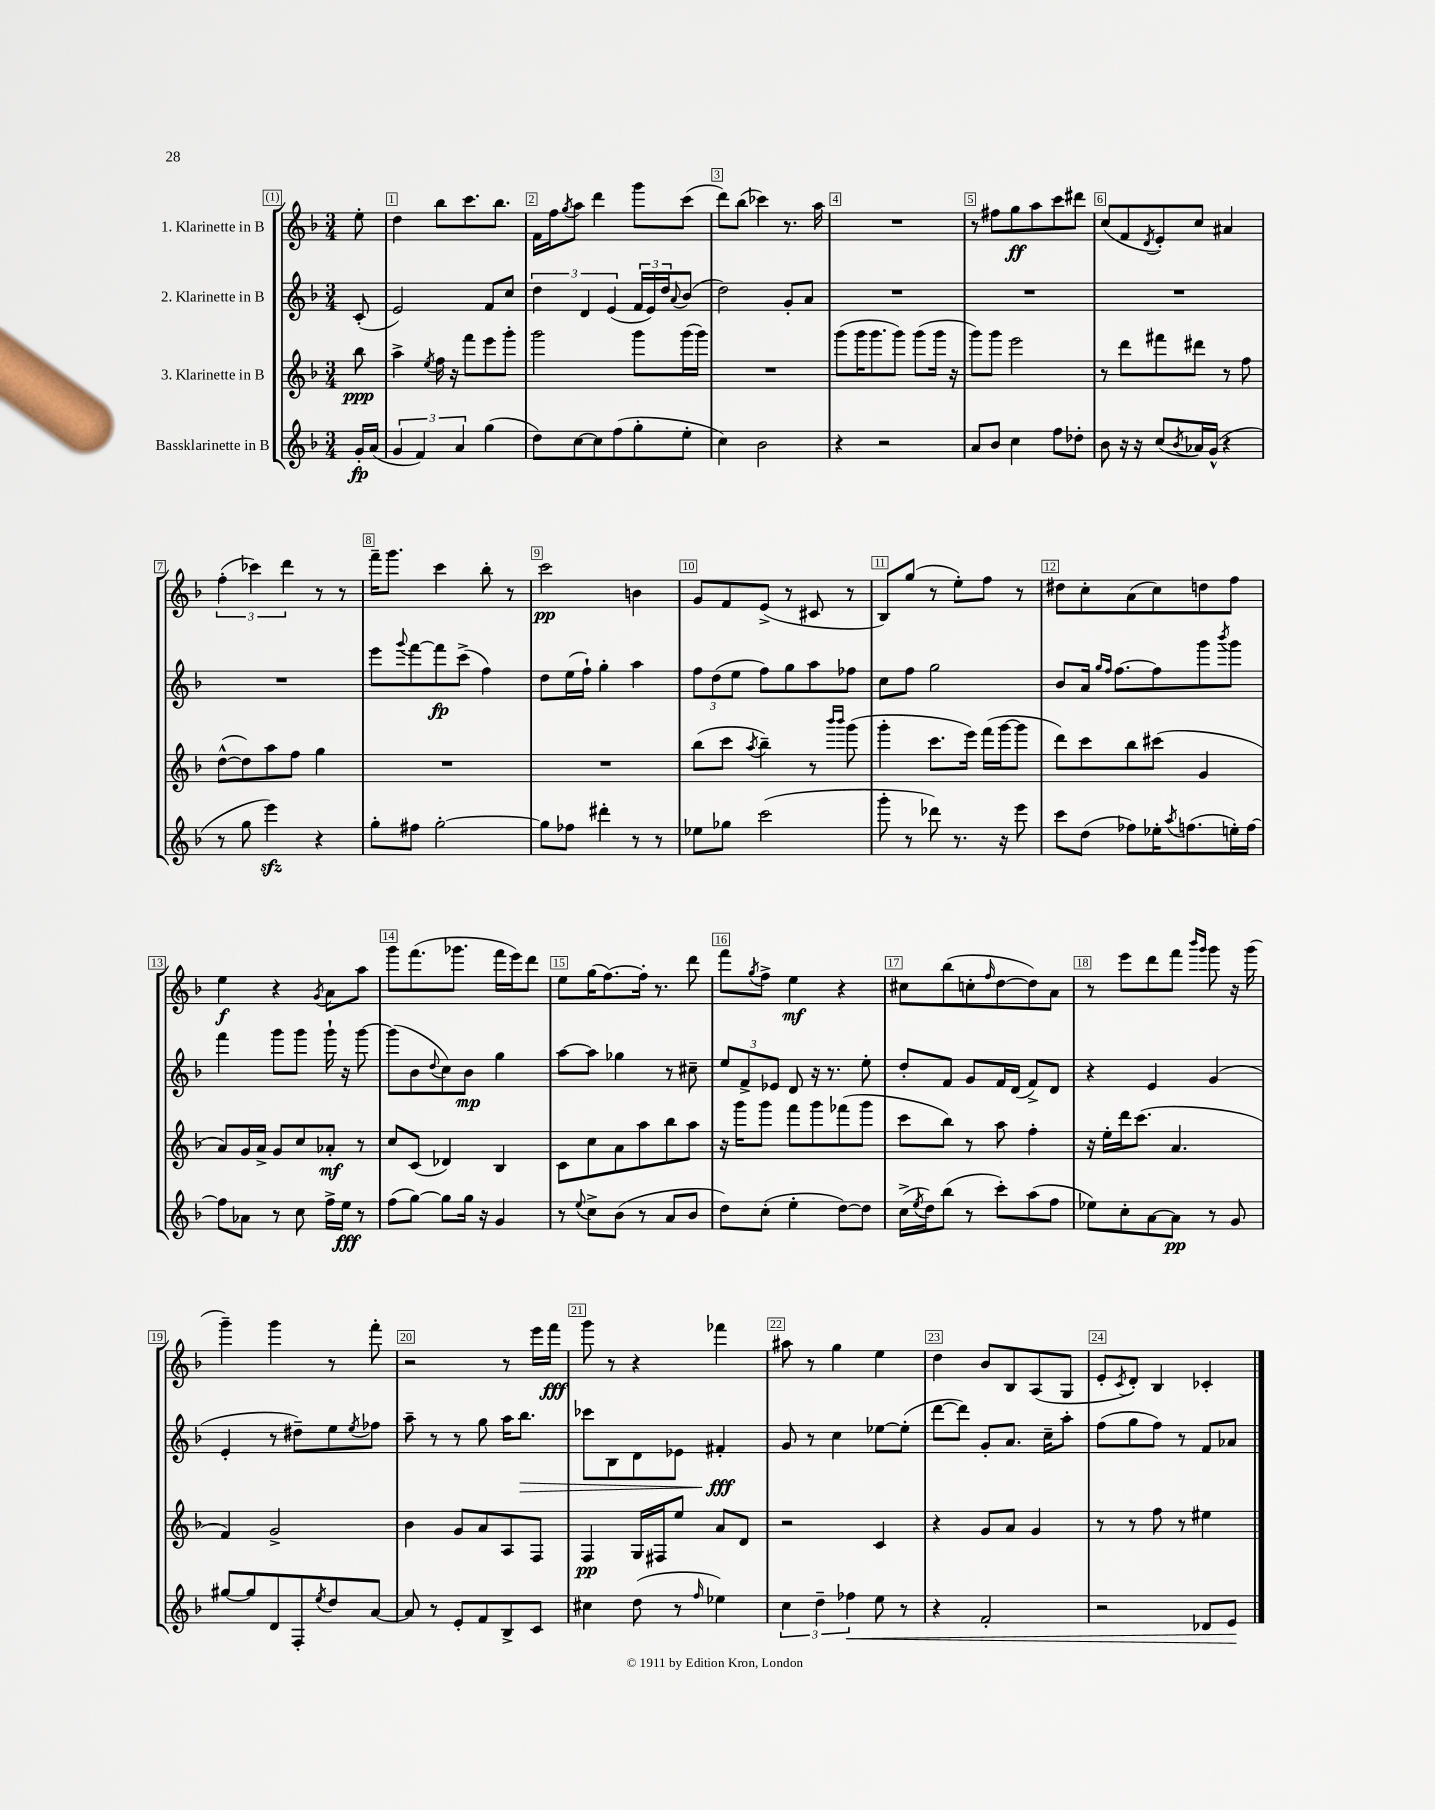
<<
\new StaffGroup <<
\new Staff = "s0" \with { instrumentName = "1. Klarinette in B" } {
    \clef treble \key f \major \numericTimeSignature \time 3/4 \partial 8
    e''8-. |
    d''4 bes''8 c'''8. bes''8. |
    f'16 f''16 \acciaccatura { g''8 } a''8 d'''4 g'''8 c'''8( |
    d'''8) bes''8( ces'''4) r8. a''16 |
    R2. |
    r8 fis''8 g''8\ff a''8 c'''8 dis'''8 |
    c''8( f'8 \acciaccatura { d'8 } e'8-.) c''8 ais'4 |
    \tuplet 3/2 { f''4-.( ces'''4) d'''4 } r8 r8 |
    f'''16-- g'''8. c'''4 bes''8-. r8 |
    c'''2\pp b'4 |
    g'8 f'8 e'8->( r8 cis'8 r8 |
    bes8) g''8( r8 e''8-.) f''8 r8 |
    dis''8 c''8-. a'8( c''8) d''8 f''8 |
    e''4\f r4 \acciaccatura { g'8 } a'8 a''8 |
    g'''8 f'''8.( ges'''8. f'''16 e'''16) d'''8 |
    e''8 g''16( f''8.~) f''16-. r8. d'''8 |
    f'''8 \acciaccatura { g''8 } f''8-> e''4\mf r4 |
    cis''8 bes''8( c''8-. \grace { f''16 } d''8~ d''8) a'8 |
    r8 e'''8 d'''8 f'''8 \grace { bes'''16 g'''16 } g'''8 r16 g'''16( |
    g'''4--) g'''4 r8 f'''8-. |
    r2 r8 e'''16 f'''16\fff |
    g'''8 r8 r4 fes'''4 |
    ais''8 r8 g''4 e''4 |
    d''4 bes'8 bes8 a8( g8 |
    e'8-. \acciaccatura { c'8 } d'8-.) bes4 ces'4-. \bar "|." |
}
\new Staff = "s1" \with { instrumentName = "2. Klarinette in B" } {
    \clef treble \key f \major \numericTimeSignature \time 3/4 \partial 8
    c'8-.( |
    e'2) f'8 c''8 |
    \tuplet 3/2 { d''4 d'4 e'4( } \tuplet 3/2 { f'16 e'16) d''16 } \appoggiatura { a'8 } bes'8( |
    d''2) g'8-. a'8 |
    R2. |
    R2. |
    R2. |
    R2. |
    e'''8 \appoggiatura { g'''8 } f'''8~ f'''8\fp c'''8->( f''4) |
    d''8 e''16( f''16-!) g''4-. a''4 |
    \tuplet 3/2 { f''8 d''8( e''8 } f''8) g''8 a''8 fes''8 |
    c''8 f''8 g''2 |
    bes'8 a'16 \grace { g''16 f''16 } f''8.~ f''8 g'''8 \acciaccatura { bes'''8 } g'''8 |
    f'''4 g'''8 g'''8 g'''16-! r16 g'''8~ |
    g'''8( bes'8 \appoggiatura { d''8 } c''8) bes'8\mp g''4 |
    a''8~ a''8 ges''4 r8 cis''8-- |
    \tuplet 3/2 { e''8 f'8-> ees'8 } d'8 r16 r8. e''8-. |
    d''8-. f'8 g'8 f'16 d'16( f'8->) d'8 |
    r4 e'4 g'4( |
    e'4-. r8 dis''8--) e''8 \acciaccatura { e''8 } fes''8 |
    a''8-- r8 r8 g''8 a''16 bes''8.\> |
    ces'''8 bes8 d'8 ees'8 fis'4-.\fff\! |
    g'8 r8 c''4 ees''8~ ees''8-.( |
    d'''8~ d'''8) g'8-. a'8. c''16-- a''8-. |
    f''8( g''8 f''8) r8 f'8 aes'8 \bar "|." |
}
\new Staff = "s2" \with { instrumentName = "3. Klarinette in B" } {
    \clef treble \key f \major \numericTimeSignature \time 3/4 \partial 8
    bes''8\ppp |
    a''4-> \acciaccatura { e''8 } f''16 r16 f'''8 e'''8 g'''8-. |
    g'''2 g'''8 g'''16( g'''16) |
    R2. |
    g'''8( g'''16 g'''8. g'''8) g'''8( g'''16 r16 |
    g'''8) g'''8 e'''2 |
    r8 d'''8 fis'''8 dis'''8 r8 f''8 |
    d''8~-^( d''8) a''8 f''8 g''4 |
    R2. |
    R2. |
    bes''8( c'''8 \acciaccatura { a''8 } bes''4--) r8 \grace { bes'''16 bes'''16 } g'''8( |
    g'''4-. c'''8. e'''16) f'''16( g'''16~ g'''8 |
    d'''8) c'''8 bes''8 cis'''8( g'4 |
    a'8) g'16 a'16-> g'8 c''8 aes'8-.\mf r8 |
    c''8 c'8( des'4) bes4 |
    c'8 c''8 a'8 a''8 bes''8 a''8 |
    r16 g'''16 g'''8 f'''8 g'''8 fes'''8( g'''8 |
    c'''8 bes''8) r8 a''8 f''4-. |
    r16 e''16-. d'''16 c'''8.( a'4. |
    f'4) g'2-> |
    bes'4 g'8 a'8 a8 f8 |
    f4\pp g16 fis16 e''8 a'8 d'8 |
    r2 c'4 |
    r4 g'8 a'8 g'4 |
    r8 r8 f''8 r8 eis''4 \bar "|." |
}
\new Staff = "s3" \with { instrumentName = "Bassklarinette in B" } {
    \clef treble \key f \major \numericTimeSignature \time 3/4 \partial 8
    g'16-.\fp a'16( |
    \tuplet 3/2 { g'4 f'4) a'4 } g''4( |
    d''8) c''8~ c''8 f''8( g''8-. e''8-. |
    c''4) bes'2 |
    r4 r2 |
    a'8 bes'8 c''4 f''8 des''8-. |
    bes'8 r16 r16 c''8( \acciaccatura { bes'8 } aes'16) g'16-^( r4 |
    r8 g''8 e'''4\sfz) r4 |
    g''8-. fis''8 g''2~-. |
    g''8 fes''8 dis'''4-. r8 r8 |
    ees''8 ges''8 c'''2( |
    g'''8-. r8 des'''8) r8. r16 e'''8 |
    c'''8 d''8( fes''8) ees''16-. \acciaccatura { a''8 } f''8.( e''16-.) f''16~ |
    f''8 aes'8 r8 c''8 f''16-> e''16\fff r8 |
    f''8( g''8~) g''8 g''16 r16 g'4 |
    r8 \appoggiatura { e''8 } c''8-> bes'8( r8 a'8 bes'8 |
    d''8) c''8-.( e''4-. d''8~) d''8 |
    c''16->( \acciaccatura { e''8 } d''16) bes''8( r8 c'''8-.) a''8( f''8 |
    ees''8) c''8-. a'8~ a'8\pp r8 g'8 |
    gis''8~ gis''8 d'8 f8-. \acciaccatura { e''8 } d''8 a'8~ |
    a'8 r8 e'8-. f'8 bes8-> c'8 |
    cis''4 d''8( r8 \grace { f''16 } ees''4) |
    \tuplet 3/2 { c''4 d''4-- fes''4\< } e''8 r8 |
    r4 f'2-. |
    r2 des'8 e'8\! \bar "|." |
}
>>
>>
\layout { \context { \Score \override BarNumber.break-visibility = ##(#f #t #t) barNumberVisibility = #all-bar-numbers-visible \override BarNumber.stencil = #(make-stencil-boxer 0.1 0.3 ly:text-interface::print) } }
